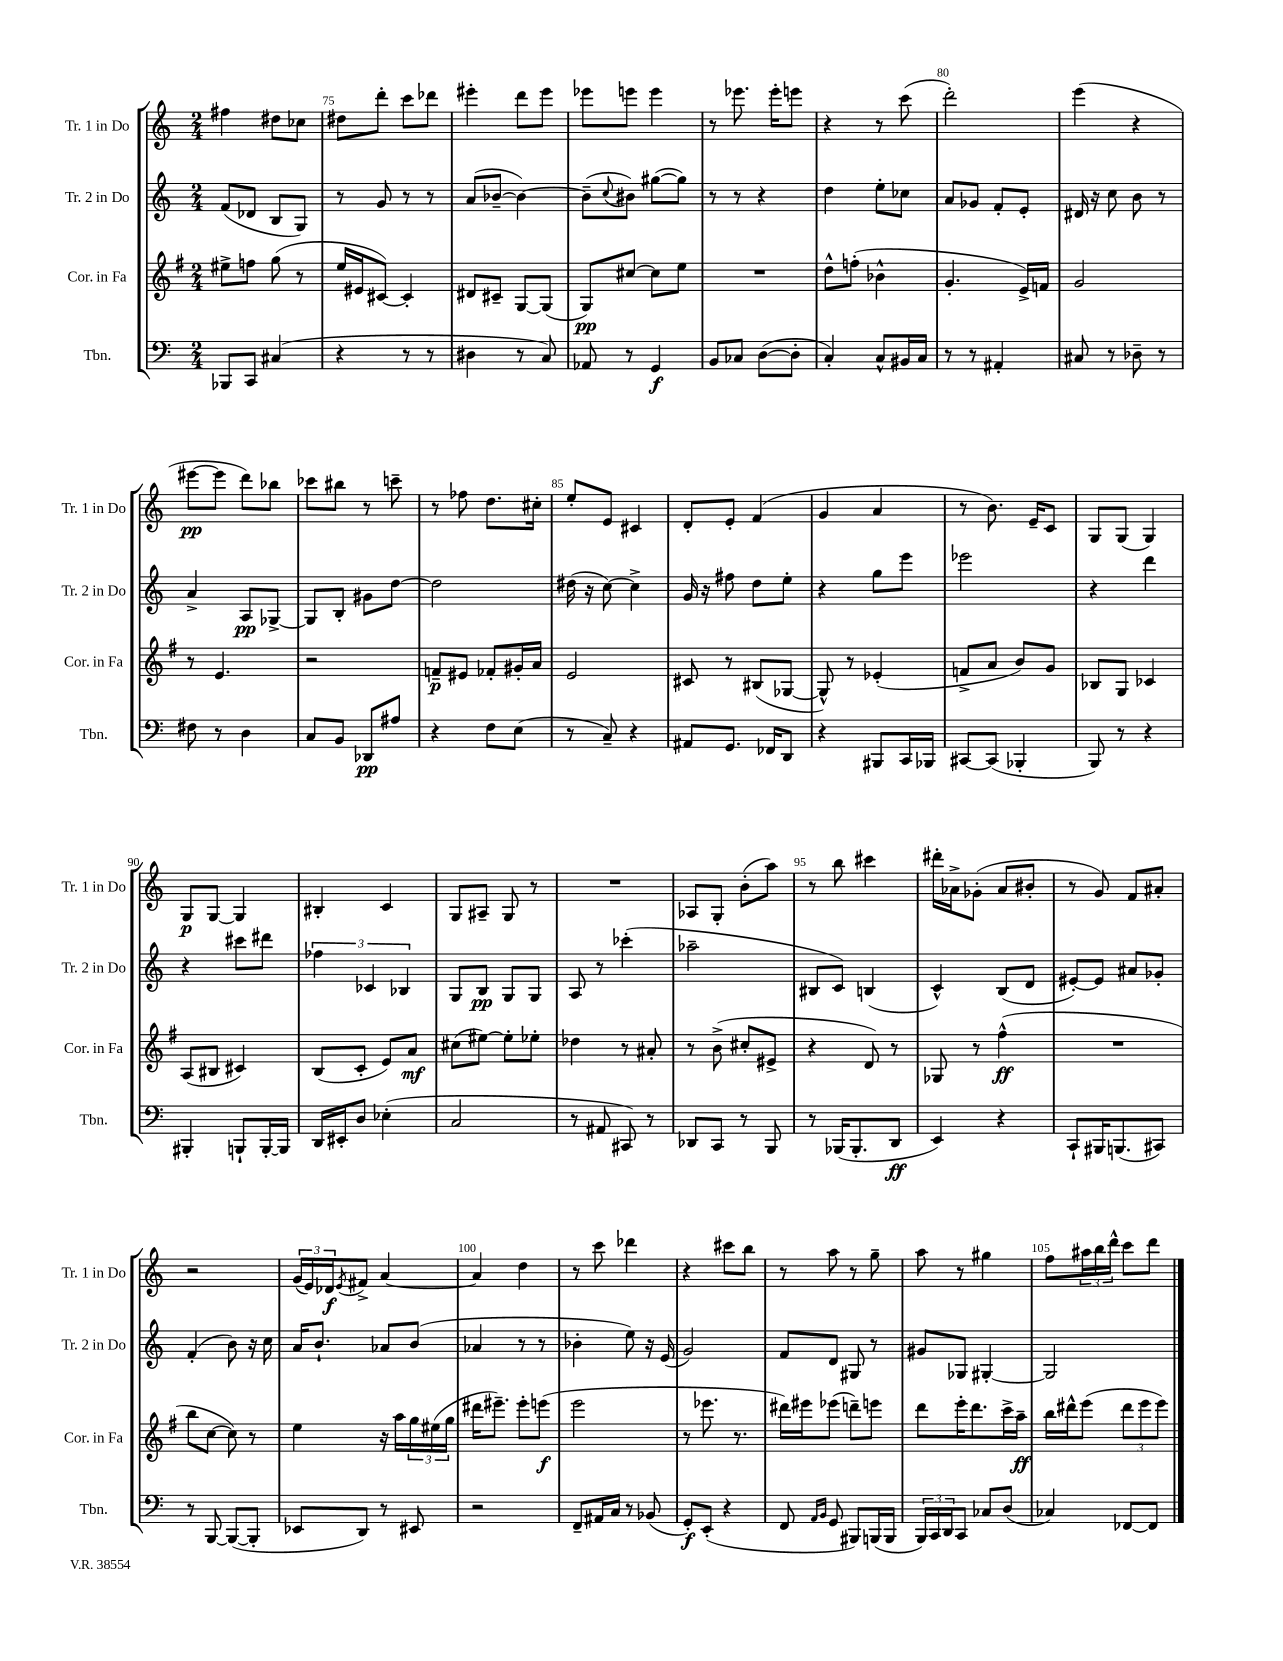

**kern	**kern	**kern	**kern
*staff4	*staff3	*staff2	*staff1
*clefF4	*clefG2	*clefG2	*clefG2
*k[]	*k[f#]	*k[]	*k[]
*M2/4	*M2/4	*M2/4	*M2/4
8BBB-/L	8ee#^\L	(8f/L	4ff#\
8CC/J	8ff\J	8d-/J	.
(4C#/	(8gg\	8B/L	8dd#\L
.	8r	8G/J)	8cc-\J
=	=	=	=
4r	16ee/LL	8r	8dd#\L
.	16e#/J	.	.
.	[8c#/J)	8g/	8ddd'\J
8r	4c#'/]	8r	8ccc\L
8r	.	8r	8ddd-\J
=	=	=	=
4D#\	8d#/L	(8a/L	4eee#'\
.	8c#~/J	[8b-~/J	.
8r	[8G/L	4b-\_)	8ddd\L
8C/)	(8G/]J	.	8eee#\J
=	=	=	=
8AA-/	8G/L)	(8b-~\]L	8eee-\L
.	.	8qqcc/	.
8r	[8cc#/J	8b#\J)	8eee\J
4GG/	8cc#\]L	([8gg#\L	4eee\
.	8ee\J	8gg#\]J)	.
=	=	=	=
8BB/L	2r	8r	8r
8C-/J	.	8r	8.eee-\
([8D\L	.	4r	.
.	.	.	16eee-'\LK
8D'\]J	.	.	8eee\J
=	=	=	=
4C'/)	8dd^^\L	4dd\	4r
.	(8ff'\J	.	.
8C^^/L	4b-^^\	8ee'\L	8r
16BB#/L	.	8cc-\J	(8ccc\
16C/JJ	.	.	.
=	=	=	=
8r	4.g'/	8a/L	2ddd'\)
8r	.	8g-/J	.
4AA#'/	.	8f'/L	.
.	16e^/LL)	8e'/J	.
.	16f/JJ	.	.
=	=	=	=
8C#/	2g/	16d#/	(4eee\
.	.	16r	.
8r	.	8cc\	.
8D-~\	.	8b\	4r
8r	.	8r	.
=	=	=	=
8F#\	8r	4a^/	[8eee#\L
8r	4.e/	.	8eee#\]J
4D\	.	8A/L	8ddd\L)
.	.	[8G-^/J	8bb-\J
=	=	=	=
8C/L	2r	8G-/]L	8ccc-\L
8BB/J	.	8B'/J	8bb#\J
8DD-/L	.	8g#\L	8r
8A#/J	.	[8dd\J	8ccc~\
=	=	=	=
4r	8f~/L	2dd\]	8r
.	8e#/J	.	8ff-\
8F\L	8f-'/L	.	8.dd\L
(8E\J	16g#'/L	.	.
.	16a/JJ	.	16cc#'\Jk
=	=	=	=
8r	2e/	(16dd#\	8ee'/L
.	.	16r	.
8C~/)	.	[8cc\)	8e/J
4r	.	4cc^\]	4c#/
=	=	=	=
8AA#/L	8c#/	16g/	8d'/L
.	.	16r	.
8.GG/J	8r	8ff#\	8e'/J
.	(8B#/L	8dd\L	(4f/
16FF-/LK	.	.	.
8DD/J	[8G-/J	8ee'\J	.
=	=	=	=
4r	8G-^^/])	4r	4g/
.	8r	.	.
8BBB#/L	(4e-'/	8gg\L	4a/
16CC/L	.	8eee\J	.
16BBB-/JJ	.	.	.
=	=	=	=
[8CC#/L	8f^/L	2eee-\	8r
(8CC#/]J	8a/J	.	8.b\)
4BBB-'/	8b/L)	.	.
.	.	.	16e~/LK
.	8g/J	.	8c/J
=	=	=	=
8BBB/)	8B-/L	4r	8G/L
8r	8G/J	.	(8G/J
4r	4c-/	4ddd\	4G/)
=	=	=	=
4BBB#'/	(8A/L	4r	8G/L
.	8B#/J	.	[8G/J
8BBB`/L	4c#/)	8ccc#\L	4G/]
[16BBB'/L	.	8ddd#\J	.
16BBB/]JJ	.	.	.
=	=	=	=
16DD/LL	(8B/L	6ff-\	4B#'/
16EE#'/J	.	.	.
8D/J	8c'/J	.	.
.	.	6c-/	.
(4E-'\	8e/L)	.	4c/
.	.	6B-/	.
.	8a/J	.	.
=	=	=	=
2C/	(8cc#\L	8G/L	8G/L
.	[8ee#\J)	8B/J	8A#~/J
.	8ee#'\]L	8G/L	8G/
.	8ee-'\J	8G/J	8r
=	=	=	=
8r	4dd-\	8A/	2r
8AA#/	.	8r	.
8CC#/)	8r	(4ccc-'\	.
8r	8a#'/	.	.
=	=	=	=
8DD-/L	8r	2aa-~\	8A-/L
8CC/J	(8b^\	.	8G'/J
8r	8cc#'/L	.	(8b'\L
8BBB/	8e#^/J	.	8aa\J)
=	=	=	=
8r	4r	8B#/L	8r
(16BBB-/LK	.	8c/J)	8bb\
8.BBB-'/	.	.	.
.	8d/)	(4B/	4ccc#\
8DD/J	8r	.	.
=	=	=	=
4EE/)	8G-/	4c^^/)	16ddd#'\LL
.	.	.	16a-^\J
.	8r	.	(8g-'\J
4r	(4ff#^^\	(8B/L	8a-/L
.	.	8d/J	8b#'/J
=	=	=	=
8CC`/L	2r	[8e#'/L)	8r
16BBB#/K	.	8e#/]J	8g/)
(8.BBB/	.	.	.
.	.	8a#/L	8f/L
8CC#/J)	.	8g-'/J	8a#'/J
=	=	=	=
8r	8bb\L	(4f'/	2r
[8BBB/	[8cc\J	.	.
(8BBB/_L	8cc\])	8b\)	.
8BBB'/]J	8r	16r	.
.	.	16cc\	.
=	=	=	=
8EE-/L	4ee\	16a/LK	(24g/LL
.	.	.	24e/)
.	.	8.b`/J	.
.	.	.	24d-/J
.	.	.	8qe/
8DD/J)	.	.	8f#^/J
8r	16r	8a-/L	[4a/
.	16aa\LL	.	.
8EE#/	24gg\	(8b/J	.
.	(24ee#\	.	.
.	24gg\JJ	.	.
=	=	=	=
2r	16ddd#\LK	4a-/	4a/]
.	8.eee#~\J)	.	.
.	8eee#'\L	8r	4dd\
.	(8eee\J	8r	.
=	=	=	=
8FF~/L	2eee\	4b-'\	8r
16AA#/L	.	.	8ccc\
16C/JJ	.	.	.
8r	.	8ee\)	4ddd-\
(8BB-/	.	16r	.
.	.	(16e/	.
=	=	=	=
8GG'/L)	8r	2g/)	4r
(8EE'/J	8.eee-\	.	.
4r	.	.	8ccc#\L
.	8.r	.	.
.	.	.	8bb\J
=	=	=	=
8FF/	16ddd#\LL)	8f/L	8r
.	16eee#\J	.	.
16qqAA/LL	.	.	.
16qqBB/JJ	.	.	.
8GG/	(8eee-\J	8d/J	8aa\
8BBB#/L)	8ddd~\L)	8G#/	8r
(16BBB/L	8eee\J	8r	8gg~\
16BBB/JJ	.	.	.
=	=	=	=
24BBB/LL)	8ddd\L	8g#/L	8aa\
24CC/	.	.	.
24DD/J	.	.	.
8CC/J	16eee'\K	8G-/J	8r
.	8.ddd\	.	.
8C-/L	.	[4G#'/	4gg#\
(8D/J	16ccc^\L	.	.
.	16aa~\JJ	.	.
=	=	=	=
4C-/)	16bb\LL	2G#/]	8ff\L
.	16ddd#^^\J	.	.
.	(8eee\J	.	24aa#\L
.	.	.	24bb\
.	.	.	24ddd^^\JJ
[8FF-/L	12ddd#\L	.	8ccc\L
.	12eee\	.	.
8FF-/]J	.	.	8ddd\J
.	12eee\J)	.	.
==	==	==	==
*-	*-	*-	*-
